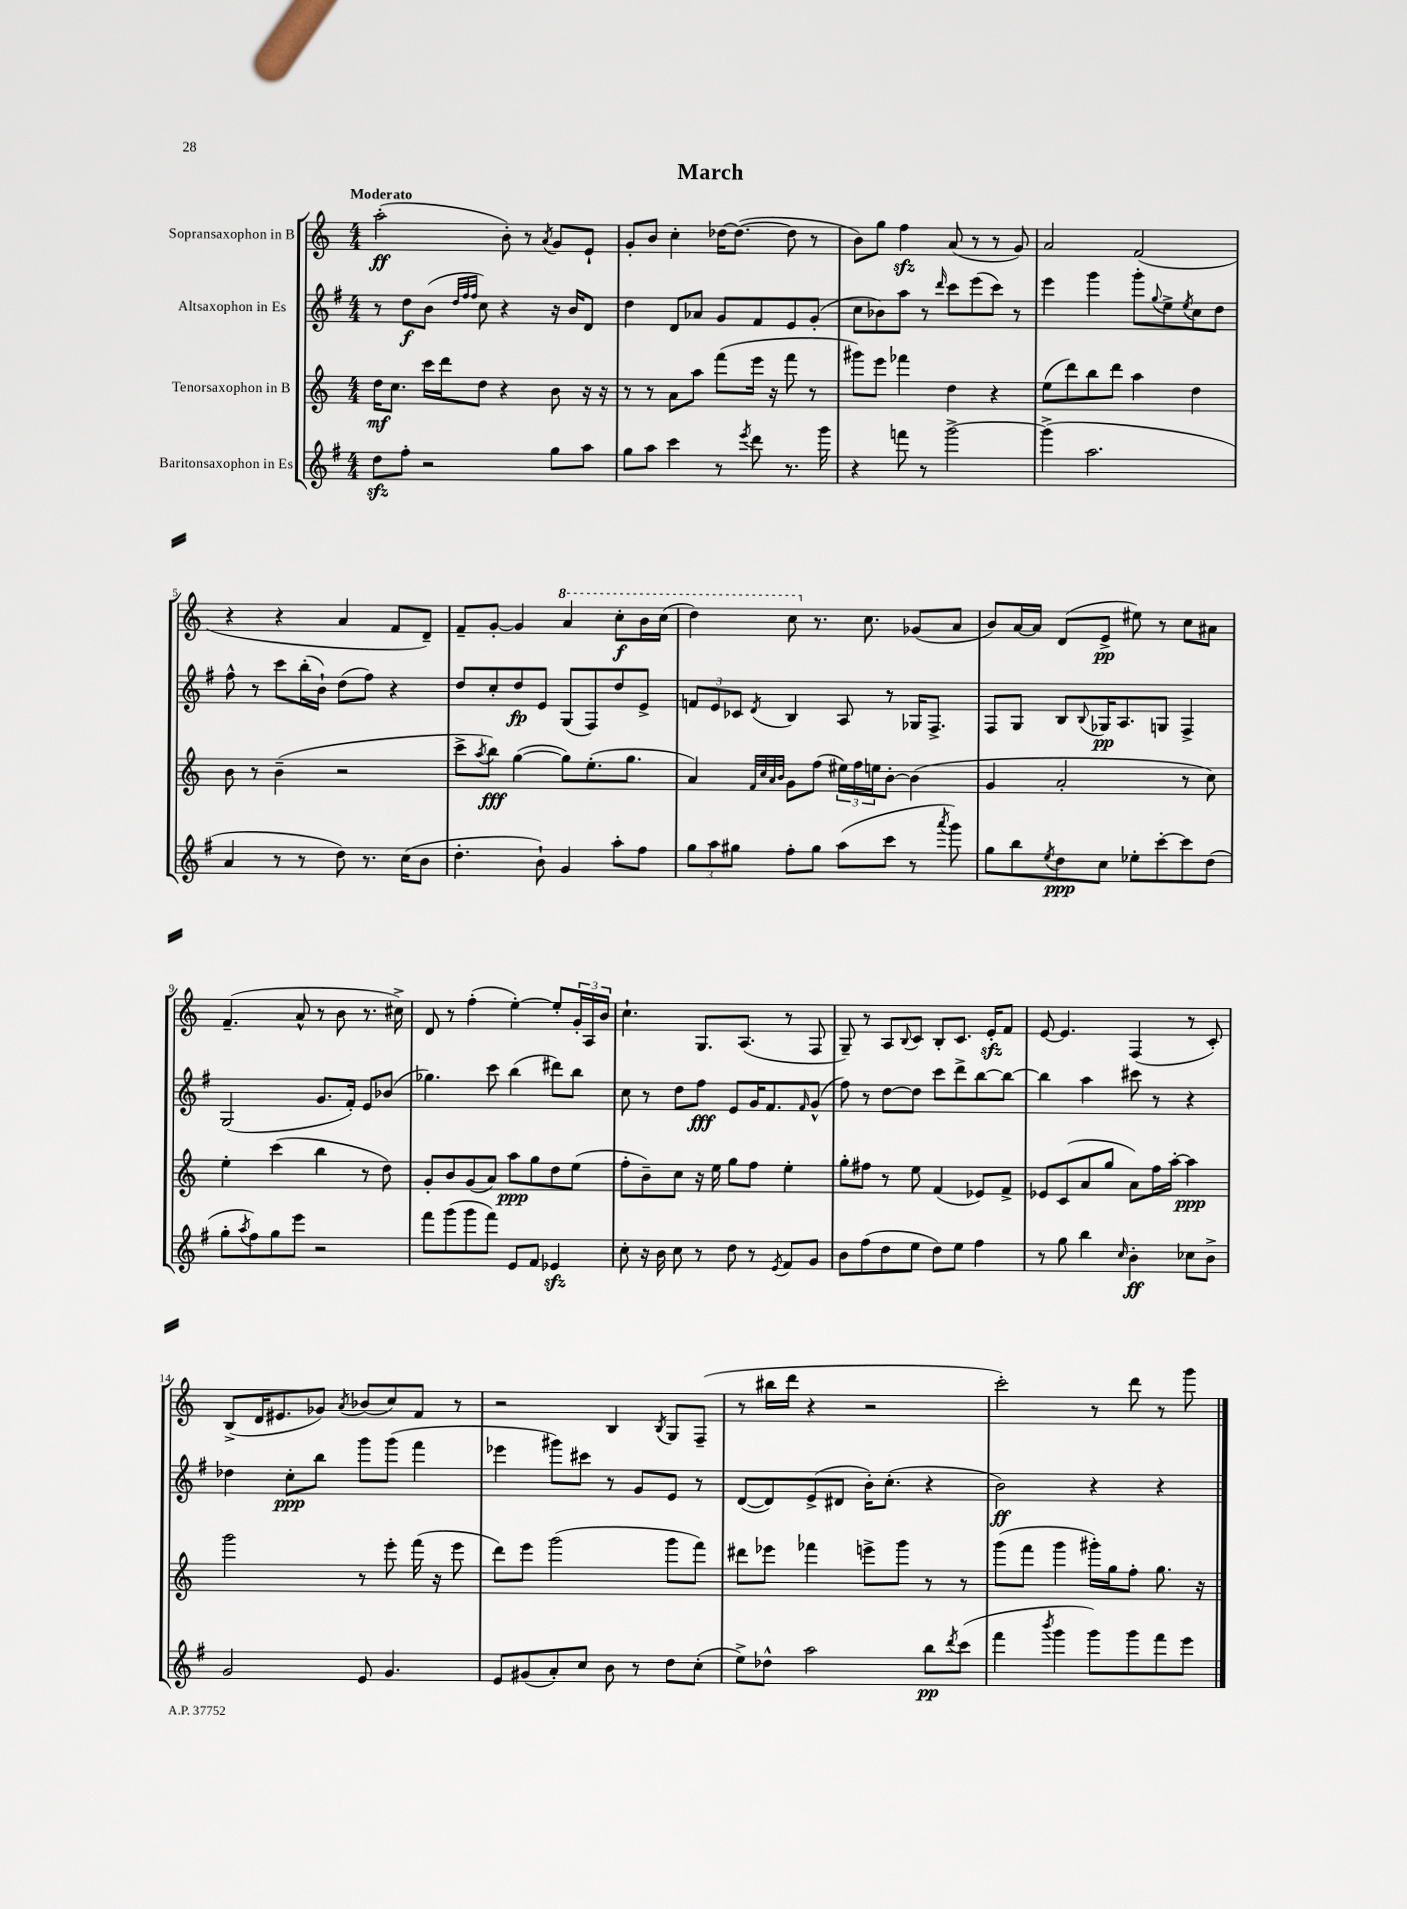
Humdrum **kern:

**kern	**kern	**kern	**kern
*staff4	*staff3	*staff2	*staff1
*clefG2	*clefG2	*clefG2	*clefG2
*k[f#]	*k[]	*k[f#]	*k[]
*M4/4	*M4/4	*M4/4	*M4/4
8dd	16dd	8r	(2aa'
.	8.cc	.	.
8ff#'	.	8dd	.
2r	16ccc	(8b	.
.	16ddd	.	.
.	.	32qqdd	.
.	.	32qqff#	.
.	.	32qqff#	.
.	8dd	8cc)	.
.	4r	4r	8b')
.	.	.	8r
.	.	.	8qa
8gg	8b	16r	8g
.	.	16b	.
8aa	16r	8d	8e`
.	16r	.	.
=	=	=	=
8gg	8r	4dd	8g'
8aa	8r	.	8b
4ccc	8a	8d	4cc'
.	8aa	8a-	.
8r	(8fff	8g	[16dd-
.	.	.	(8.dd-_
8qeee	.	.	.
8ddd	16eee	8f#	.
.	16r	.	.
8.r	8fff	8e	8dd-]
.	8r	(8g'	8r
16ggg	.	.	.
=	=	=	=
4r	8ggg#)	8cc	8b)
.	8eee	8b-)	8gg
8fff	4fff-	8aa	4ff
8r	.	8r	.
.	.	16qqddd	.
[2ggg^	4dd	8ccc	(8a
.	.	(8eee	8r
.	4r	8ccc)	8r
.	.	8r	8g)
=	=	=	=
(4ggg^]	(8ee	4eee	2a
.	8ddd)	.	.
2.aa	8bb	4ggg	.
.	8ddd	.	.
.	4aa	8ggg'	(2f
.	.	8qqgg	.
.	.	8ee^	.
.	.	8qee	.
.	4dd	8cc	.
.	.	8dd	.
=	=	=	=
4a	8b	8ff#^^	4r
.	8r	8r	.
8r	(4b~	8ccc	4r
8r	.	(16bb'	.
.	.	16b`)	.
8dd)	2r	(8dd	4a
8.r	.	8ff#)	.
.	.	4r	8f
(16cc	.	.	.
8b	.	.	8d~)
=	=	=	=
4.dd'	8ccc^	8dd	8f~
.	8qaa	.	.
.	8bb)	8cc'	[8g'
.	([4gg	8dd	4g]
8b`)	.	8e	.
4g	8gg])	(8G	4aa
.	(8.ee'	8F#)	.
8aa'	.	8dd	8ccc'
.	8.gg	.	.
8ff#	.	8e^	16bb
.	.	.	(16ccc
=	=	=	=
12gg	4a)	12f	4ddd)
12aa	.	12e	.
12gg#	.	12c-	.
.	32qqf	.	.
.	32qqcc	.	.
.	32qqa	.	.
.	32qqb	8qd	.
8ff#'	8g	4B	8ccc
8gg#	(8ff	.	8.r
(8aa	24ee#)	8A	.
.	24ff	.	.
.	.	.	8.cc
.	24ee	.	.
8ccc	[8b'	8r	.
8r	(4b]	16G-	(8g-
.	.	8.F#^	.
8qaaa	.	.	.
8ggg)	.	.	8a
=	=	=	=
8gg	4g	8F#	8b)
8bb	.	8G	[16a
.	.	.	16a]
8qee	.	.	.
8dd	2a'	8B	(8d
.	.	8qqB	.
8cc	.	16G-	8e^
.	.	8.A	.
8ee-'	.	.	8ee#)
[8ccc'	.	8G	8r
8ccc]	8r	4F#^	8cc
(8dd	8cc)	.	8a#
=	=	=	=
8gg'	4ee'	(2G	(4.f~
8qaa	.	.	.
8ff#)	.	.	.
8gg	(4ccc	.	.
8eee	.	.	8a^^
2r	4bb	8.g	8r
.	.	.	8b
.	.	16f#')	.
.	8r	8e	8.r
.	8dd)	(8b-	.
.	.	.	16cc#^)
=	=	=	=
8fff#	8g'	4.gg-)	8d
(8ggg	8b	.	8r
8ggg	(8g	.	(4ff'
8fff#)	8a)	8ccc	.
8e	8aa	(4bb	[4ee')
8f#	8gg	.	.
4e-	8dd	8ddd#)	8ee']
.	(8ee	8bb	24g'
.	.	.	24A
.	.	.	24b
=	=	=	=
8cc'	8ff'	8cc	4.cc`
16r	8b~)	8r	.
16b	.	.	.
8cc	8cc	8dd	.
8r	16r	8ff#	8.G
.	16ee	.	.
8dd	8gg	8e	.
.	.	.	(8.A
8r	8ff	16g	.
.	.	8.f#	.
8qe	.	.	.
8f#	4ee'	.	8r
.	.	16qqf#	.
8g	.	(8g^^	8F
=	=	=	=
8b	8gg'	8ff#)	8G~)
(8ff#	8ff#	8r	8r
8dd	8r	[8dd	8A
.	.	.	8qqB
8ee	8ee	8dd]	8c
8dd)	(4f	8ccc	8B'
8ee	.	8ddd^	8.c
4ff#	8e-)	[8bb	.
.	.	.	16e'
.	8f^	8bb_	8f
=	=	=	=
8r	8e-	4bb]	[8e
8gg	(8c	.	4.e]
4bb	8a	4aa	.
.	8gg	.	.
16qqcc	.	.	.
4b'	8a)	8ccc#	(4F
.	16ff	8r	.
.	[16aa'	.	.
8cc-	4aa]	4r	8r
8b^	.	.	8c')
=	=	=	=
2g	2ggg	4dd-	(8B^
.	.	.	16d
.	.	.	8.e#
.	.	8cc'	.
.	.	8bb	8g-)
.	.	.	8qa
8e	8r	8ggg	(8b-
4.g	8eee'	(8ggg	8cc)
.	(16fff	4fff#	8f
.	16r	.	.
.	8eee	.	8r
=	=	=	=
8e	8ddd)	4eee-	2r
(8g#	8eee	.	.
8a')	(2ggg	8ggg#)	.
8cc	.	8ccc#	.
8b	.	8r	4B
8r	.	8g	.
.	.	.	8qB
8dd	8ggg	8e	8G
(8cc'	8fff)	8r	(8F~
=	=	=	=
8ee^)	8ddd#	([8d	8r
8dd-^^	8eee-	8d])	16bb#
.	.	.	16ddd
2aa	4fff-	(8e^	4r
.	.	8d#	.
.	8eee^	16b')	2r
.	.	(8.cc'	.
.	8ggg	.	.
8bb	8r	4r	.
8qddd	.	.	.
(8ccc	8r	.	.
=	=	=	=
4fff#	(8ggg	2b)	2ccc')
.	8fff	.	.
8qbbb	.	.	.
4ggg	4ggg	.	.
8ggg)	16ggg#')	4r	8r
.	16gg	.	.
8ggg	8ff'	.	8ddd
8fff#	8.gg	4r	8r
8eee	.	.	8ggg
.	16r	.	.
==	==	==	==
*-	*-	*-	*-
